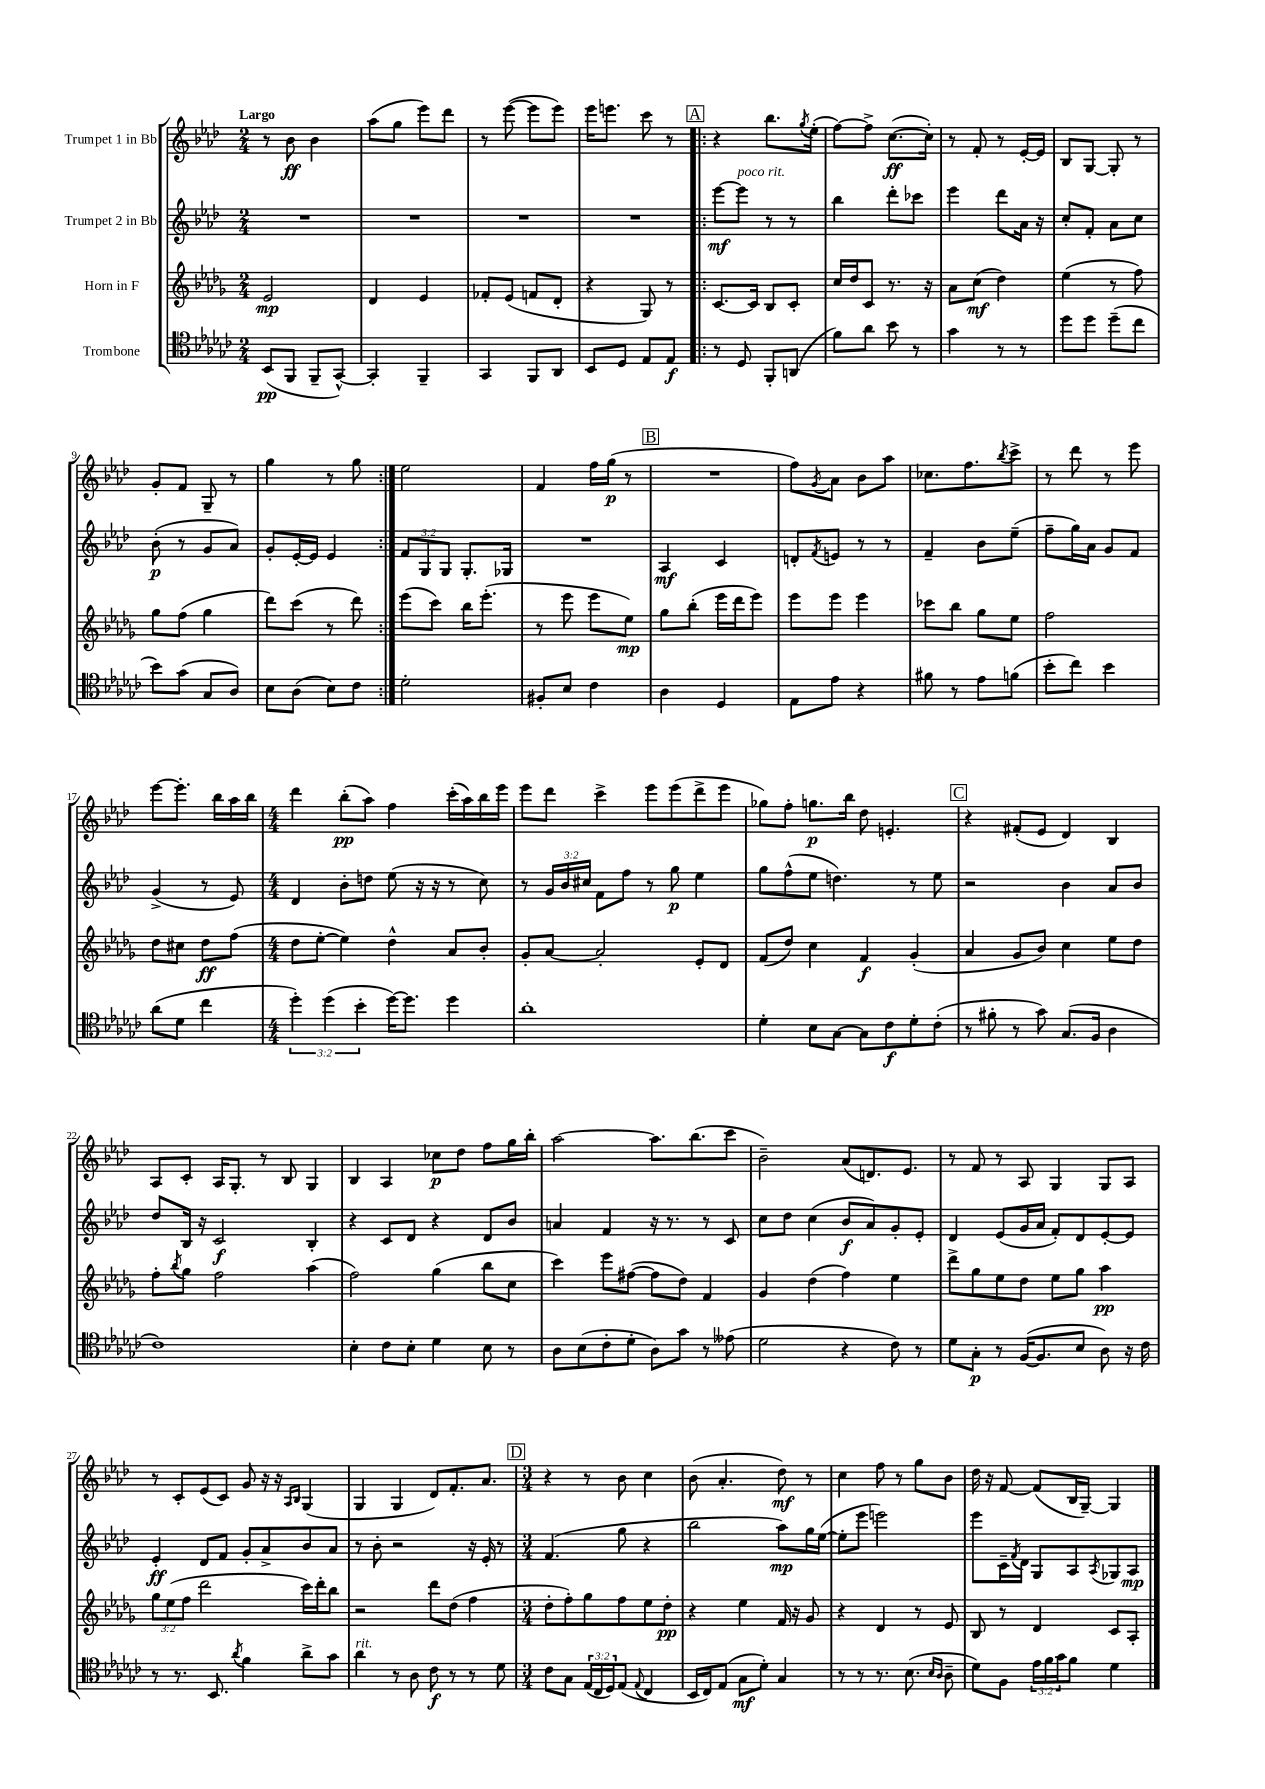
<<
\new StaffGroup <<
\new Staff = "s0" \with { instrumentName = "Trumpet 1 in Bb" } {
    \clef treble \key aes \major \numericTimeSignature \time 2/4 \tempo "Largo"
    r8 bes'8\ff bes'4 |
    aes''8( g''8 ees'''8) des'''8 |
    r8 ees'''8~( ees'''8 ees'''8) |
    ees'''16 e'''8. c'''8 r8 |
    \repeat volta 2 { \mark \markup { \box "A" } r4 bes''8. \acciaccatura { g''8 } ees''16-.( |
    f''8~) f''8-> c''8.~\ff( c''16-.) |
    r8 f'8-. r8 ees'16~-. ees'16 |
    bes8 g8~ g8-. r8 |
    g'8-. f'8 g8-- r8 |
    g''4 r8 g''8 | }
    ees''2 |
    f'4 f''16 g''16\p( r8 |
    \mark \markup { \box "B" } R2 |
    f''8) \acciaccatura { g'8 } aes'8 bes'8 aes''8 |
    ces''8. f''8. \acciaccatura { bes''8 } c'''8-> |
    r8 des'''8 r8 ees'''8 |
    ees'''8~ ees'''8.-. bes''16 aes''16 bes''16 |
    \numericTimeSignature \time 4/4 des'''4 bes''8-.\pp( aes''8) f''4 c'''16-.( aes''16) bes''16 ees'''16 |
    ees'''8 des'''8 c'''4-> ees'''8 ees'''8( des'''8-> ees'''8 |
    ges''8) f''8-. g''8.\p bes''16 des''8 e'4.-. |
    \mark \markup { \box "C" } r4 fis'8-.( ees'8 des'4) bes4 |
    aes8 c'8-. aes16 g8.-. r8 bes8 g4 |
    bes4 aes4 ces''8\p des''8 f''8 g''16 bes''16-. |
    aes''2~ aes''8. bes''8.( c'''8 |
    bes'2--) aes'8( d'8.) ees'8. |
    r8 f'8 r8 aes8 g4 g8 aes8 |
    r8 c'8-. ees'8( c'8) g'8 r16 r16 \grace { aes16 bes16 } g4( |
    g4 g4 des'8) f'8.-. aes'8. |
    \mark \markup { \box "D" } \numericTimeSignature \time 3/4 r4 r8 bes'8 c''4 |
    bes'8( aes'4.-. des''8\mf) r8 |
    c''4 f''8 r8 g''8 bes'8 |
    des''16 r16 f'8~ f'8( bes16 g16~--) g4 \bar "|." |
}
\new Staff = "s1" \with { instrumentName = "Trumpet 2 in Bb" } {
    \clef treble \key aes \major \numericTimeSignature \time 2/4 \override Staff.TupletNumber.text = #tuplet-number::calc-fraction-text
    R2 |
    R2 |
    R2 |
    R2 |
    \repeat volta 2 { \mark \markup { \box "A" } ees'''8~\mf ees'''8^\markup { \italic "poco rit." } r8 r8 |
    bes''4 des'''8-. ces'''8 |
    ees'''4 des'''8 aes'16 r16 |
    c''8-. f'8-. aes'8 c''8 |
    bes'8-.\p( r8 g'8 aes'8) |
    g'8-. ees'16~-. ees'16 ees'4 | }
    \tuplet 3/2 { f'8 g8 g8 } g8.-. ges16 |
    R2 |
    \mark \markup { \box "B" } aes4\mf c'4 |
    d'8-. \acciaccatura { f'8 } e'8 r8 r8 |
    f'4-- bes'8 ees''8--( |
    f''8-- g''16) aes'16 g'8 f'8 |
    g'4->( r8 ees'8) |
    \numericTimeSignature \time 4/4 des'4 bes'8-. d''8 ees''8( r16 r16 r8 c''8) |
    r8 \tuplet 3/2 { g'16 bes'16 cis''16 } f'8 f''8 r8 g''8\p ees''4 |
    g''8 f''8-^( ees''8 d''4.) r8 ees''8 |
    \mark \markup { \box "C" } r2 bes'4 aes'8 bes'8 |
    des''8 bes16 r16 c'2\f bes4-. |
    r4 c'8 des'8 r4 des'8 bes'8 |
    a'4 f'4 r16 r8. r8 c'8 |
    c''8 des''8 c''4( bes'8\f aes'8) g'8-. ees'8-. |
    des'4 ees'8( g'16 aes'16 f'8-.) des'8 ees'8~-. ees'8 |
    ees'4-.\ff des'8 f'8 g'8-. aes'8-> bes'8 aes'8 |
    r8 bes'8-. r2 r16 ees'16-. r8 |
    \mark \markup { \box "D" } \numericTimeSignature \time 3/4 f'4.( g''8 r4 |
    bes''2 aes''8\mp) g''16 ees''16~( |
    ees''8-. ees'''8 e'''2) |
    ees'''8 c'16-- \acciaccatura { f'8 } des'16 g8 aes8 \acciaccatura { aes8 } ges8 aes8\mp \bar "|." |
}
\new Staff = "s2" \with { instrumentName = "Horn in F" } {
    \clef treble \key des \major \numericTimeSignature \time 2/4 \override Staff.TupletNumber.text = #tuplet-number::calc-fraction-text
    ees'2\mp |
    des'4 ees'4 |
    fes'8-. ees'8( f'8 des'8-. |
    r4 ges8) r8 |
    \repeat volta 2 { \mark \markup { \box "A" } c'8.~ c'16 bes8 c'8-. |
    c''16 des''16 c'8 r8. r16 |
    aes'8 c''8\mf( des''4) |
    ees''4( r8 f''8) |
    ges''8 f''8( ges''4 |
    des'''8) c'''8( r8 des'''8) | }
    ees'''8( c'''8) bes''16 ees'''8.-.( |
    r8 ees'''8 ees'''8 ees''8\mp) |
    \mark \markup { \box "B" } ges''8 bes''8-.( ees'''16 des'''16 ees'''8) |
    ees'''8 ees'''8 ees'''4 |
    ces'''8 bes''8 ges''8 ees''8 |
    f''2 |
    des''8 cis''8 des''8\ff f''8( |
    \numericTimeSignature \time 4/4 des''8 ees''8~-. ees''4) des''4-^ aes'8 bes'8-. |
    ges'8-. aes'8~ aes'2-. ees'8-. des'8 |
    f'8( des''8) c''4 f'4\f ges'4-.( |
    \mark \markup { \box "C" } aes'4 ges'8 bes'8) c''4 ees''8 des''8 |
    f''8-. \acciaccatura { bes''8 } ges''8 f''2 aes''4( |
    f''2) ges''4( bes''8 c''8 |
    c'''4) ees'''8 fis''8~( fis''8 des''8) f'4 |
    ges'4 des''4( f''4) ees''4 |
    des'''8-> ges''8 ees''8 des''8 ees''8 ges''8 aes''4\pp |
    \tuplet 3/2 { ges''8 ees''8( f''8 } des'''2 c'''16) des'''16-. bes''8 |
    r2 des'''8 des''8( f''4 |
    \mark \markup { \box "D" } \numericTimeSignature \time 3/4 des''8-. f''8-.) ges''8 f''8 ees''8 des''8-.\pp |
    r4 ees''4 f'16 r16 ges'8 |
    r4 des'4 r8 ees'8 |
    bes8 r8 des'4 c'8 aes8-. \bar "|." |
}
\new Staff = "s3" \with { instrumentName = "Trombone" } {
    \clef tenor \key ges \major \numericTimeSignature \time 2/4 \override Staff.TupletNumber.text = #tuplet-number::calc-fraction-text
    bes,8\pp( f,8 f,8-- ges,8~-^) |
    ges,4-. f,4-- |
    ges,4 f,8 aes,8 |
    bes,8 des8 ees8 ees8\f |
    \repeat volta 2 { \mark \markup { \box "A" } r8 des8 f,8-. a,8( |
    f'8) aes'8 bes'8 r8 |
    ges'4 r8 r8 |
    des''8 des''8 des''8--( ces''8 |
    bes'8) ges'8( ges8 aes8) |
    bes8 aes8( bes8) ces'8 | }
    des'2-. |
    fis8-. bes8 ces'4 |
    \mark \markup { \box "B" } aes4 des4 |
    ees8 ees'8 r4 |
    fis'8 r8 ees'8 f'8( |
    bes'8-. ces''8) bes'4 |
    aes'8( des'8 ces''4 |
    \numericTimeSignature \time 4/4 \tuplet 3/2 { des''4-.) des''4( bes'4-. } des''16~) des''8. des''4 |
    aes'1-. |
    des'4-. bes8 ges8~ ges8 ces'8\f des'8-. ces'8-.( |
    \mark \markup { \box "C" } r8 fis'8-. r8 ges'8) ges8.( f16 aes4 |
    ces'1) |
    bes4-. ces'8 bes8-. des'4 bes8 r8 |
    aes8 bes8( ces'8-. des'8-. aes8) ges'8 r8 eeses'8( |
    des'2 r4 ces'8) r8 |
    des'8 ges8-.\p r8 f16~( f8. bes8 aes8) r16 ces'16 |
    r8 r8. bes,8. \acciaccatura { aes'8 } f'4 aes'8-> ges'8 |
    aes'4^\markup { \italic "rit." } r8 aes8 ces'8\f r8 r8 des'8 |
    \mark \markup { \box "D" } \numericTimeSignature \time 3/4 ces'8 ges8 \tuplet 3/2 { ees16( ces16 des16) } ees8( \appoggiatura { ees8 } ces4 |
    bes,16 ces16) ees8( ges8\mf des'8-.) ges4 |
    r8 r8 r8. bes8.( \grace { bes16 aes16 } aes8-- |
    des'8) f8 \tuplet 3/2 { ees'16 f'16 ges'16 } f'8 des'4 \bar "|." |
}
>>
>>
